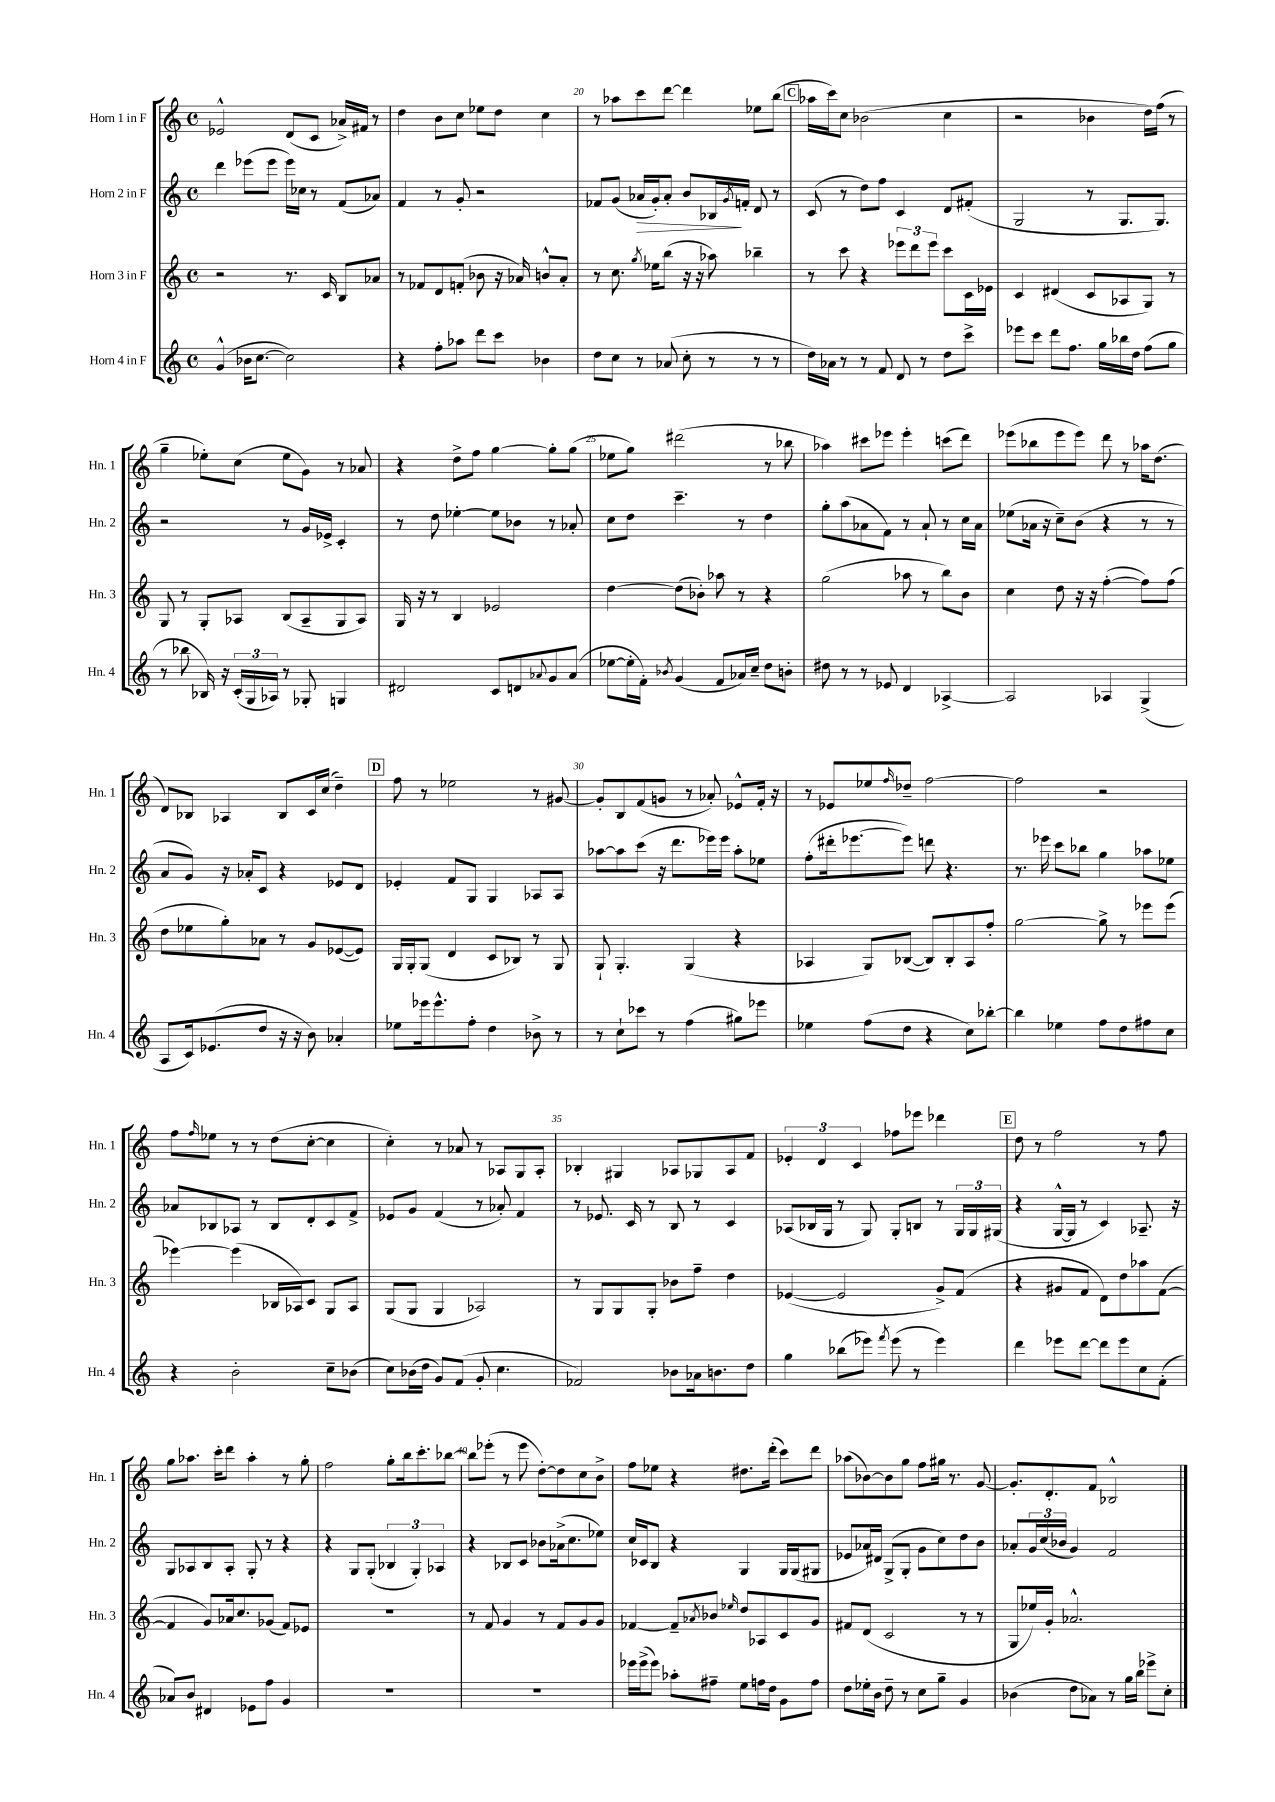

**kern	**kern	**kern	**dynam	**kern
*part4	*part3	*part2	*part2	*part1
*staff4	*staff3	*staff2	*staff2	*staff1
*I"Horn 4 in F	*I"Horn 3 in F	*I"Horn 2 in F	*	*I"Horn 1 in F
*I'Hn. 4	*I'Hn. 3	*I'Hn. 2	*	*I'Hn. 1
*clefG2	*clefG2	*clefG2	*	*clefG2
*k[]	*k[]	*k[]	*	*k[]
*M4/4	*M4/4	*M4/4	*	*M4/4
*met(c)	*met(c)	*met(c)	*	*met(c)
=18	=18	=18	=18	=18
(4g^^/	2r	4ddd\	.	2e-X^^/
16b-X\KL	.	(8eee-X\L	.	.
[8.cc\J	.	.	.	.
.	.	8eee-\J	.	.
2cc\])	8.r	16eee-\LL)	.	(8d/L
.	.	16cc-X\JJ	.	.
.	.	8r	.	8c/J
.	16c/	.	.	.
.	8B/L	(8f/L	.	16a-X^/LL)
.	.	.	.	16f#X/JJ
.	8a-X/J	8a-X/J)	.	8r
=19	=19	=19	=19	=19
4r	8r	4f/	.	4dd\
.	8f-X/L	.	.	.
8ff'\L	8d/	8r	.	8b\L
8aa-X\J	(8fn'/J	8g'/	.	8cc\J
8ddd\L	8b-X\	2r	.	8ee-X\L
8ccc\J	16r	.	.	8dd\J
.	16a-X/)	.	.	.
4b-X\	8bn^^/L	.	.	4cc\
.	8a-'/J	.	.	.
=20	=20	=20	=20	=20
8dd\L	8r	8f-X/L	.	8r
8cc\J	8.cc\	(8g/J	.	8aa-X\L
!	!	!	!LO:HP:b	!
8r	.	16a-X/LL	>	8ccc\
.	8qgg/	.	.	.
.	16ee-X\KL	16g'/J)	.	.
(8a-X/	(8bb\J	8a-'/J	.	[8ddd\J
8cc'\	16r	8b/L	.	4ddd\]
.	16r	.	.	.
8r	8aa-X\)	16B-X/L	.	.
.	.	8qg/	.	.
.	.	16fn'/JJ	]	.
8r	4bb-X~\	8d/	.	8ee-X\L
8r	.	8r	.	(8bb\J
!!LO:REH:place=s1:t=C
=21	=21	=21	=21	=21
16dd\LL)	8r	(8c/	.	16aa-X\LL
16a-X\JJ	.	.	.	16ccc\J)
8r	8ccc\	8r	.	8cc\J
8r	4r	8dd\L)	.	(2b-X\
8f/	.	8ff\J	.	.
8d/	12eee-X\L	4c/	.	.
.	12ddd\	.	.	.
8r	.	.	.	.
.	12eee-\J	.	.	.
8dd\L	8ccc\L	8d/L	.	4cc\
8ccc^\J	16c\L	(8f#X'/J	.	.
.	16e-X\JJ	.	.	.
=22	=22	=22	=22	=22
8eee-X\L	4c/	2G/	.	2r
8ccc\J	.	.	.	.
8ddd\L	(4d#X/	.	.	.
8.ff\J	.	.	.	.
.	8c/L	8r	.	4b-X\
16gg\LL	.	.	.	.
16bb-X\	8A-X/	8.G/L	.	.
16dd\JJ	.	.	.	.
(8ff\L	8G/J)	.	.	16dd\LL)
.	.	8.G/J)	.	(16ff\JJ
8gg\J	8r	.	.	8r
!!LO:LB:g=z
=23	=23	=23	=23	=23
8r	8G/	2r	.	4gg~\
8bb-X\	8r	.	.	.
16B-X/)	8G'/L	.	.	8ee-X'\L)
16r	.	.	.	.
(24c'/LL	8A-X/J	.	.	(8cc\J
24G/	.	.	.	.
24A-X/JJ)	.	.	.	.
8r	(8B/L	8r	.	8ee-\L
8G-X'/	8A-~/	16g/LL	.	8g\J)
.	.	16e-X^/JJ	.	.
4Gn/	8G/	4c'/	.	8r
.	8A-/J)	.	.	8a-X/
=24	=24	=24	=24	=24
2d#X/	16G/	8r	.	4r
.	16r	.	.	.
.	8r	8dd\	.	.
.	4B/	[4ee-X'\	.	8dd^\L
.	.	.	.	8ff\J
8c/L	2e-X/	8ee-\L]	.	[4gg\
8dn/	.	8b-X\J	.	.
8qqa-X/	.	.	.	.
8g/	.	8r	.	8gg'\L]
(8a-/J	.	8a-X'/	.	(8gg\J
=25	=25	=25	=25	=25
[8ee-X\L	[4dd\	8cc\L	.	8ee-X\L
16ee-'\L]	.	8dd\J	.	8gg\J)
16f'\JJ)	.	.	.	.
8qb-X/	.	.	.	.
(4g/	(8dd\L]	4.ccc~\	.	(2ddd#X\
.	8b-X'\J)	.	.	.
8f/L	8aa-X\	.	.	.
16a-X/L)	8r	8r	.	.
16cc~/JJ	.	.	.	.
8dd\L	4r	4dd\	.	8r
8bn'\J	.	.	.	8bb-X\
=26	=26	=26	=26	=26
8dd#X\	(2gg\	8gg'\L	.	4aa-X\)
8r	.	(8aa\	.	.
8r	.	8a-X\	.	8ccc#X\L
8e-X/	.	8f\J)	.	8eee-X\J
4d/	8aa-X\	8r	.	4eee-'\
.	8r	8a-`/	.	.
[4A-X^/	8bb\L)	8r	.	(8cccn\L
.	8b\J	16cc\LL	.	8ddd\J)
.	.	16a-\JJ	.	.
=27	=27	=27	=27	=27
2A-/]	4cc\	(8ee-X\L	.	(8eee-X\L
.	.	16a-X\Jk	.	8bb-X\
.	.	16r	.	.
.	8dd\	8cc~\L)	.	8eee-\
.	16r	(8b\J	.	8eee-\J)
.	16r	.	.	.
4A-X/	([4ff'\	4r	.	8ddd\
.	.	.	.	8r
(4G^/	8ff\L])	8r	.	16aa-X\KL
.	.	.	.	(8.dd\J
.	(8ff\J	8r	.	.
!!LO:LB:g=z
=28	=28	=28	=28	=28
8A/L	8dd\L	8a/L	.	8d/L)
16c/k)	8ee-X\	8g/J)	.	8B-X/J
(8.e-X/	.	.	.	.
.	8gg'\)	16r	.	4A-X/
.	.	16a-X'/KL	.	.
8dd/J	8a-X\J	8c/J	.	.
16r	8r	4r	.	8B-/L
16r	.	.	.	.
8b\)	8g/L	.	.	16c/L
.	.	.	.	(16cc/JJ
4a-X'/	([8e-X/	8e-X/L	.	4dd~\)
.	8e-/J])	8d/J	.	.
!!LO:REH:place=s1:t=D
=29	=29	=29	=29	=29
8ee-X\L	16G/LL	4e-X'/	.	8ff\
.	16G'/J	.	.	.
16eee-X\k	(8G/J	.	.	8r
8.eee-^^\	.	.	.	.
.	4d/	8f/L	.	2ee-X\
8ff'\J	.	8G/J	.	.
4dd\	8c/L	4G/	.	.
.	8B-X/J)	.	.	.
8b-X^\	8r	8A-X/L	.	8r
8r	8G/	8A-/J	.	[8g#X/
=30	=30	=30	=30	=30
8r	8G`/	[8aa-X\L	.	8g#'/L]
8cc`\L	4.G'/	8aa-\]	.	8B/
8ccc-X\J	.	(8ccc\J	.	(8f/
8r	.	16r	.	8gn/J
.	.	8.ddd\L	.	.
(4ff\	(4G/	.	.	8r
.	.	16eee-X\L)	.	8a-X'/)
.	.	16eee-\JJ	.	.
8gg#X\L)	4r	8aa-'\L	.	8e-X^^/L
8eee-X\J	.	8ee-X\J	.	16f'/Jk
.	.	.	.	16r
=31	=31	=31	=31	=31
4ee-X\	4A-X/	(8ff'\L	.	8r
.	.	16ddd#X'\k	.	8e-X/L
.	.	[8.eee-X\	.	.
(8ff\L	8G/L)	.	.	8ee-X/
.	.	.	.	16qqff/
8dd\J	([8B-X/J	8eee-\J])	.	8dd-X~/J
4r	8B-/L])	8dddn\	.	[2ff\
.	8B-'/	4.r	.	.
8cc\L)	8A-/	.	.	.
[8bb-X'\J	8ff'/J	.	.	.
=32	=32	=32	=32	=32
4bb-\]	[2gg\	8.r	.	2ff\]
.	.	16eee-X\	.	.
4ee-X\	.	8ccc\L	.	.
.	.	8bb-X\J	.	.
8ff\L	8gg^\]	4gg\	.	2r
8dd\	8r	.	.	.
8ff#X\	8eee-X\L	8aa-X\L	.	.
8cc\J	(8eee-\J	8ee-X\J	.	.
!!LO:LB:g=z
=33	=33	=33	=33	=33
4r	[4eee-X\)	8a-X/L	.	8ff\L
.	.	.	.	16qqff/
.	.	8B-X/	.	8ee-X\J
2b'\	(4eee-\]	8A-X/J	.	8r
.	.	8r	.	8r
.	16B-X/LL	8B-/L	.	(8dd\L
.	16A-X/J)	.	.	.
.	8c/J	8d'/	.	[8cc'\J
8cc~\L	8G/L	8c/	.	4cc\]
(8b-X\J	8A-/J	8f^/J	.	.
=34	=34	=34	=34	=34
8cc\L)	(8G/L	8e-X/L	.	4cc'\)
(16b-X\L	8G/J	8g/J	.	.
16dd\JJ	.	.	.	.
8g/L)	4G/	(4f/	.	8r
(8f/J	.	.	.	8a-X/
8g'/	2A-X/)	8r	.	8r
4.cc\	.	8a-X'/)	.	8A-X/L
.	.	4f/	.	8G/
.	.	.	.	8A-'/J
=35	=35	=35	=35	=35
2f-X/)	8r	8r	.	4B-X'/
.	8G/L	8.e-X/	.	.
.	8G/	.	.	4G#X/
.	.	16c/	.	.
.	8G'/J	8r	.	.
8b-X\L	8b-X\L	8B/	.	8A-X/L
16a-X\k	8ff~\J	8r	.	8G-X/
8.bn\	.	.	.	.
.	4dd\	4c/	.	8A-/
8dd\J	.	.	.	8f/J
=36	=36	=36	=36	=36
4gg\	([4e-X/	(8A-X/L	.	6e-X'/
.	.	16B-X/L	.	.
.	.	.	.	6d/
.	.	16G/JJ	.	.
(8bb-X\L	2e-/]	8r	.	.
.	.	.	.	6c/
8eee-X\J)	.	8G/)	.	.
8qfff/	.	.	.	.
(8eee-\	.	8G'/L	.	8ff-X\L
8r	.	8Bn/J	.	8eee-X\J
4eee-\)	8g^/L)	8r	.	4ddd-X\
.	(8f/J	24G/LL	.	.
.	.	24G/	.	.
.	.	(24G#X/JJ	.	.
!!LO:REH:place=s1:t=E
=37	=37	=37	=37	=37
4ddd\	4r	4r	.	8dd\
.	.	.	.	8r
8eee-X\L	8g#X/L	[16G^^/LL	.	2ff\
.	.	16G/JJ]	.	.
[8ddd\J	8f/J	8r	.	.
8ddd\L]	8d\L)	4c/)	.	.
8eee-\	8dd\	.	.	.
8cc\	8aa-X\	8.A-X~/	.	8r
(8f'\J	([8f\J	.	.	8ff\
.	.	16r	.	.
!!LO:LB:g=z
=38	=38	=38	=38	=38
8a-X/L)	4f/]	8G/L	.	8gg\L
8b/J	.	8A-X/	.	8.aa-X\J
4d#X/	8g/L)	8B/	.	.
.	.	.	.	16ccc'\KL
.	16a-X/k	8A-'/J	.	8ddd\J
.	8.cc/	.	.	.
8e-X\L	.	8G'/	.	4aa-'\
8ff\J	(8g-X/J	8r	.	.
4g/	8f/L)	4r	.	8r
.	8e-X/J	.	.	8gg'\
=39	=39	=39	=39	=39
1r	1r	4r	.	2ff\
.	.	8G/L	.	.
.	.	(8G'/J	.	.
.	.	6B-X/	.	8gg'\L
.	.	.	.	16bb\k
.	.	6G'/)	.	.
.	.	.	.	8.ccc'\
.	.	6A-X/	.	.
.	.	.	.	[8bb-X\J
=40	=40	=40	=40	=40
1r	8r	4r	.	8bb-\L]
.	8f/	.	.	(8eee-X'\J
.	4g/	8B-X/L	.	8r
.	.	8c/J	.	8eee-\
.	8r	8b-X\L	.	[8dd'\L)
.	8f/L	(16a-X^\k	.	8dd\]
.	.	8.cc\	.	.
.	8g/	.	.	8cc\
.	8g/J	8ee-X\J)	.	8b^\J
=41	=41	=41	=41	=41
16eee-X\LL	[4f-X/	16cc/LL	.	8ff\L
(16eee-^\J	.	16c-X/J	.	.
8eee-\J)	.	8B/J	.	8ee-X\J
8aa-X'\L	8f-~/L]	4r	.	4r
.	8qa-X/	.	.	.
8ff#X~\J	8b-X/J	.	.	.
.	16qqee-X/	.	.	.
8ee\L	8dd/L	4G/	.	8.dd#X\L
16ffn\L	8A-X/	.	.	.
16dd\JJ	.	.	.	(16ddd'\Jk
8g\L	8c/	16G/LL	.	8ccc\L)
.	.	(16G/J	.	.
8ff\J	8g/J	8G#X/J	.	8ddd\J
=42	=42	=42	=42	=42
8dd\L	8f#X/L	8e-X/L	.	(8aa-X\L
16ee-X'\L	(8d/J	16a-X/L)	.	[8b-X\)
16b\JJ	.	16d#X/JJ	.	.
8dd~\	2c/	(8G^/L	.	8b-\]
8r	.	8G'/J	.	8gg\J
8cc\L	.	8g\L	.	8ff\L
8gg~\J	.	8cc\)	.	16gg#X\Jk
.	.	.	.	8.r
4g/	8r	8dd\	.	.
.	8r	8b\J	.	[8g/
=43	=43	=43	=43	=43
(4b-X\	8G/L	8a-X'/L	.	8.g'/L]
.	16ee-X/L)	24g/L	.	.
.	.	(24cc/	.	.
.	16g'/JJ	.	.	8.d'/
.	.	24b-X/JJ	.	.
8dd\L	2.a-X^^/	4g/)	.	.
8a-X\J)	.	.	.	8f/J
8r	.	2f/	.	2B-X^^/
16gg\LL	.	.	.	.
16bb\JJ	.	.	.	.
8eee-X^\L	.	.	.	.
8cc'\J	.	.	.	.
==	==	==	==	==
*-	*-	*-	*-	*-
